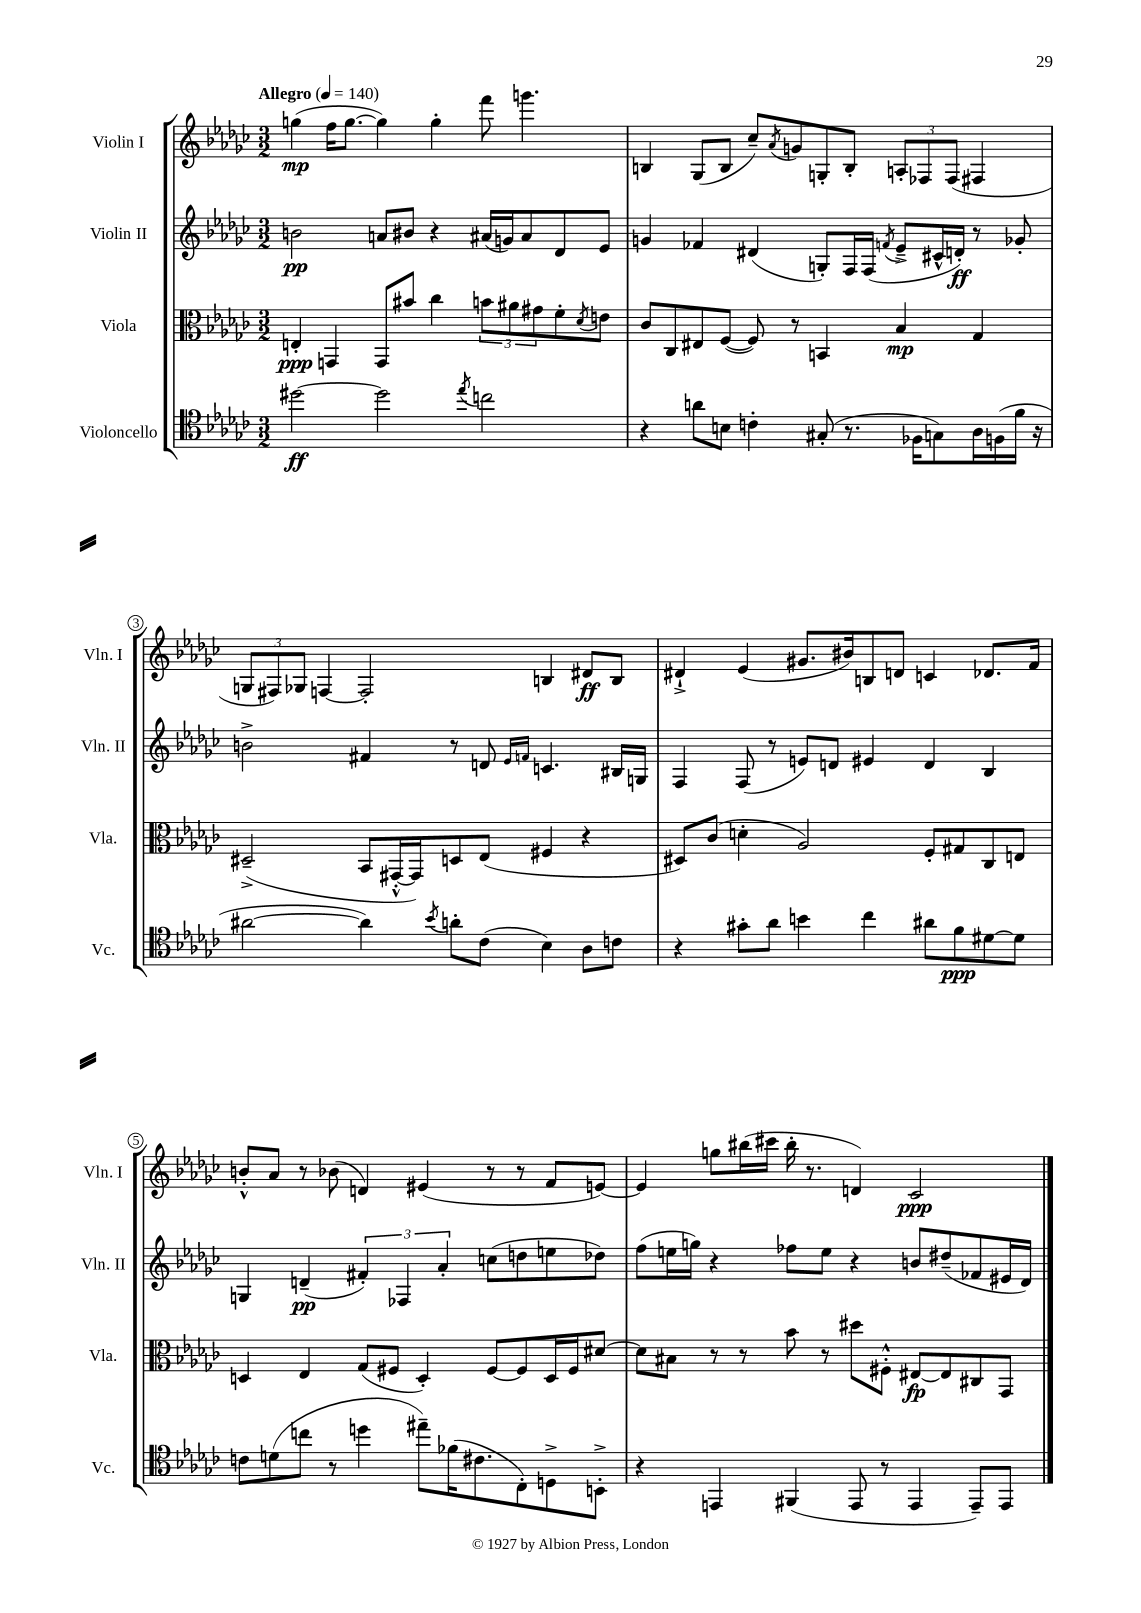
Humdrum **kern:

**kern	**kern	**kern	**kern
*staff4	*staff3	*staff2	*staff1
*clefC4	*clefC3	*clefG2	*clefG2
*k[b-e-a-d-g-c-]	*k[b-e-a-d-g-c-]	*k[b-e-a-d-g-c-]	*k[b-e-a-d-g-c-]
*M3/2	*M3/2	*M3/2	*M3/2
*MM140	*MM140	*MM140	*MM140
[2dd#\	4E'/	2b\	(4gg\
.	4GG/	.	16ff\LK
.	.	.	[8.gg\J
2dd#\]	8GG/L	8a/L	4gg\])
.	8b#/J	8b#/J	.
.	4cc-\	4r	4gg'\
8qee-/	.	.	.
2cc\	12b\L	(16a#/LL	8fff\
.	.	16g/J)	.
.	12a#\	.	.
.	.	8a#/	4.ggg\
.	12g#\	.	.
.	8f'\	8d-/	.
.	8qd-/	.	.
.	8e\J	8e-/J	.
=	=	=	=
4r	8c-/L	4g/	4B/
.	8C-/	.	.
8a\L	8E#/	4f-/	(8G-/L
8B\J	([8F/J	.	8B/J
4c'\	8F/])	(4d#/	8cc-~/L)
.	.	.	8qa-/
.	8r	.	8g/
(8G#'/	4BB/	8G'/L)	8G'/
8.r	.	16F/L	8B'/J
.	.	(16F/JJ	.
.	.	8qf/	.
.	4B-/	8e-~^/L	12A'/L
16F-\LK	.	.	.
.	.	.	12F-/
8G\)	.	16c#^^/L	.
.	.	.	(12F-/J
.	.	16d'/JJ)	.
16A-\L	4G-/	8r	4F#/
(16F\	.	.	.
16f\JJ	.	8g-'/	.
16r	.	.	.
=	=	=	=
[2a#\	(2D#~^/	2b^\	12G/L
.	.	.	12F#/)
.	.	.	12G-/J
.	.	.	[4F/
4a#\])	8BB-/L	4f#/	2F'/]
.	[16GG#'^^/L	.	.
.	16GG#/]J)	.	.
8qb-/	.	.	.
8a'\L	8D/	8r	.
(8c-\J	(8E-/J	8d/	.
.	.	16qqe-/LL	.
.	.	16qqf/JJ	.
4B-\)	4F#/	4.c/	4B/
8A-\L	4r	.	8d#/L
8c\J	.	16B#/LL	8B/J
.	.	16G/JJ	.
=	=	=	=
4r	8D#/L)	4F/	4d#`^/
.	(8c-/J	.	.
8g#'\L	4d'\	(8F/	(4e-/
8a-\J	.	8r	.
4b\	2A-/)	8e/L)	8.g#/L
.	.	8d/J	.
.	.	.	16b#/k)
4cc-\	.	4e#/	8B/
.	.	.	8d/J
8a#\L	8F'/L	4d/	4c/
8f\	8G#/	.	.
[8d#\	8C-/	4B-/	8.d-/L
8d#\]J	8E/J	.	.
.	.	.	16f/Jk
=	=	=	=
8c\L	4D/	4G/	8b'^^/L
(8d\	.	.	8a-/J
8cc\J	4E-/	(4d~/	8r
8r	.	.	(8b-\
4dd\	(8G-/L	6f#'/)	4d/)
.	8F#/J	.	.
.	.	6F-/	.
8ee#~\L)	4D'/)	.	(4e#/
.	.	6a-'/	.
(16f-\K	.	.	.
8.c#\	.	.	.
.	[8F#/L	(8cc\L	8r
8C-'\)	8F#/]	8dd\	8r
8D^\	16D/L	8ee\	8f/L
.	16F#/J	.	.
8BB'^\J	[8d#/J	8dd-\J)	[8e/J)
=	=	=	=
4r	8d#\]L	(8ff\L	4e/]
.	8B#\J	16ee\L	.
.	.	16gg\JJ)	.
4EE/	8r	4r	8gg\L
.	8r	.	(16bb#\L
.	.	.	16ccc#\JJ
(4FF#/	8b-\	8ff-\L	16bb#'\
.	.	.	8.r
.	8r	8ee\J	.
8EE/	8dd#\L	4r	4d/)
8r	8F#'^^\J	.	.
4EE/	[8E#/L	8b/L	2c-/
.	8E#/]	(8dd#~/	.
8EE~/L)	8C#/	8f-/	.
8EE/J	8GG-/J	16e#/L	.
.	.	16d-/JJ)	.
==	==	==	==
*-	*-	*-	*-
